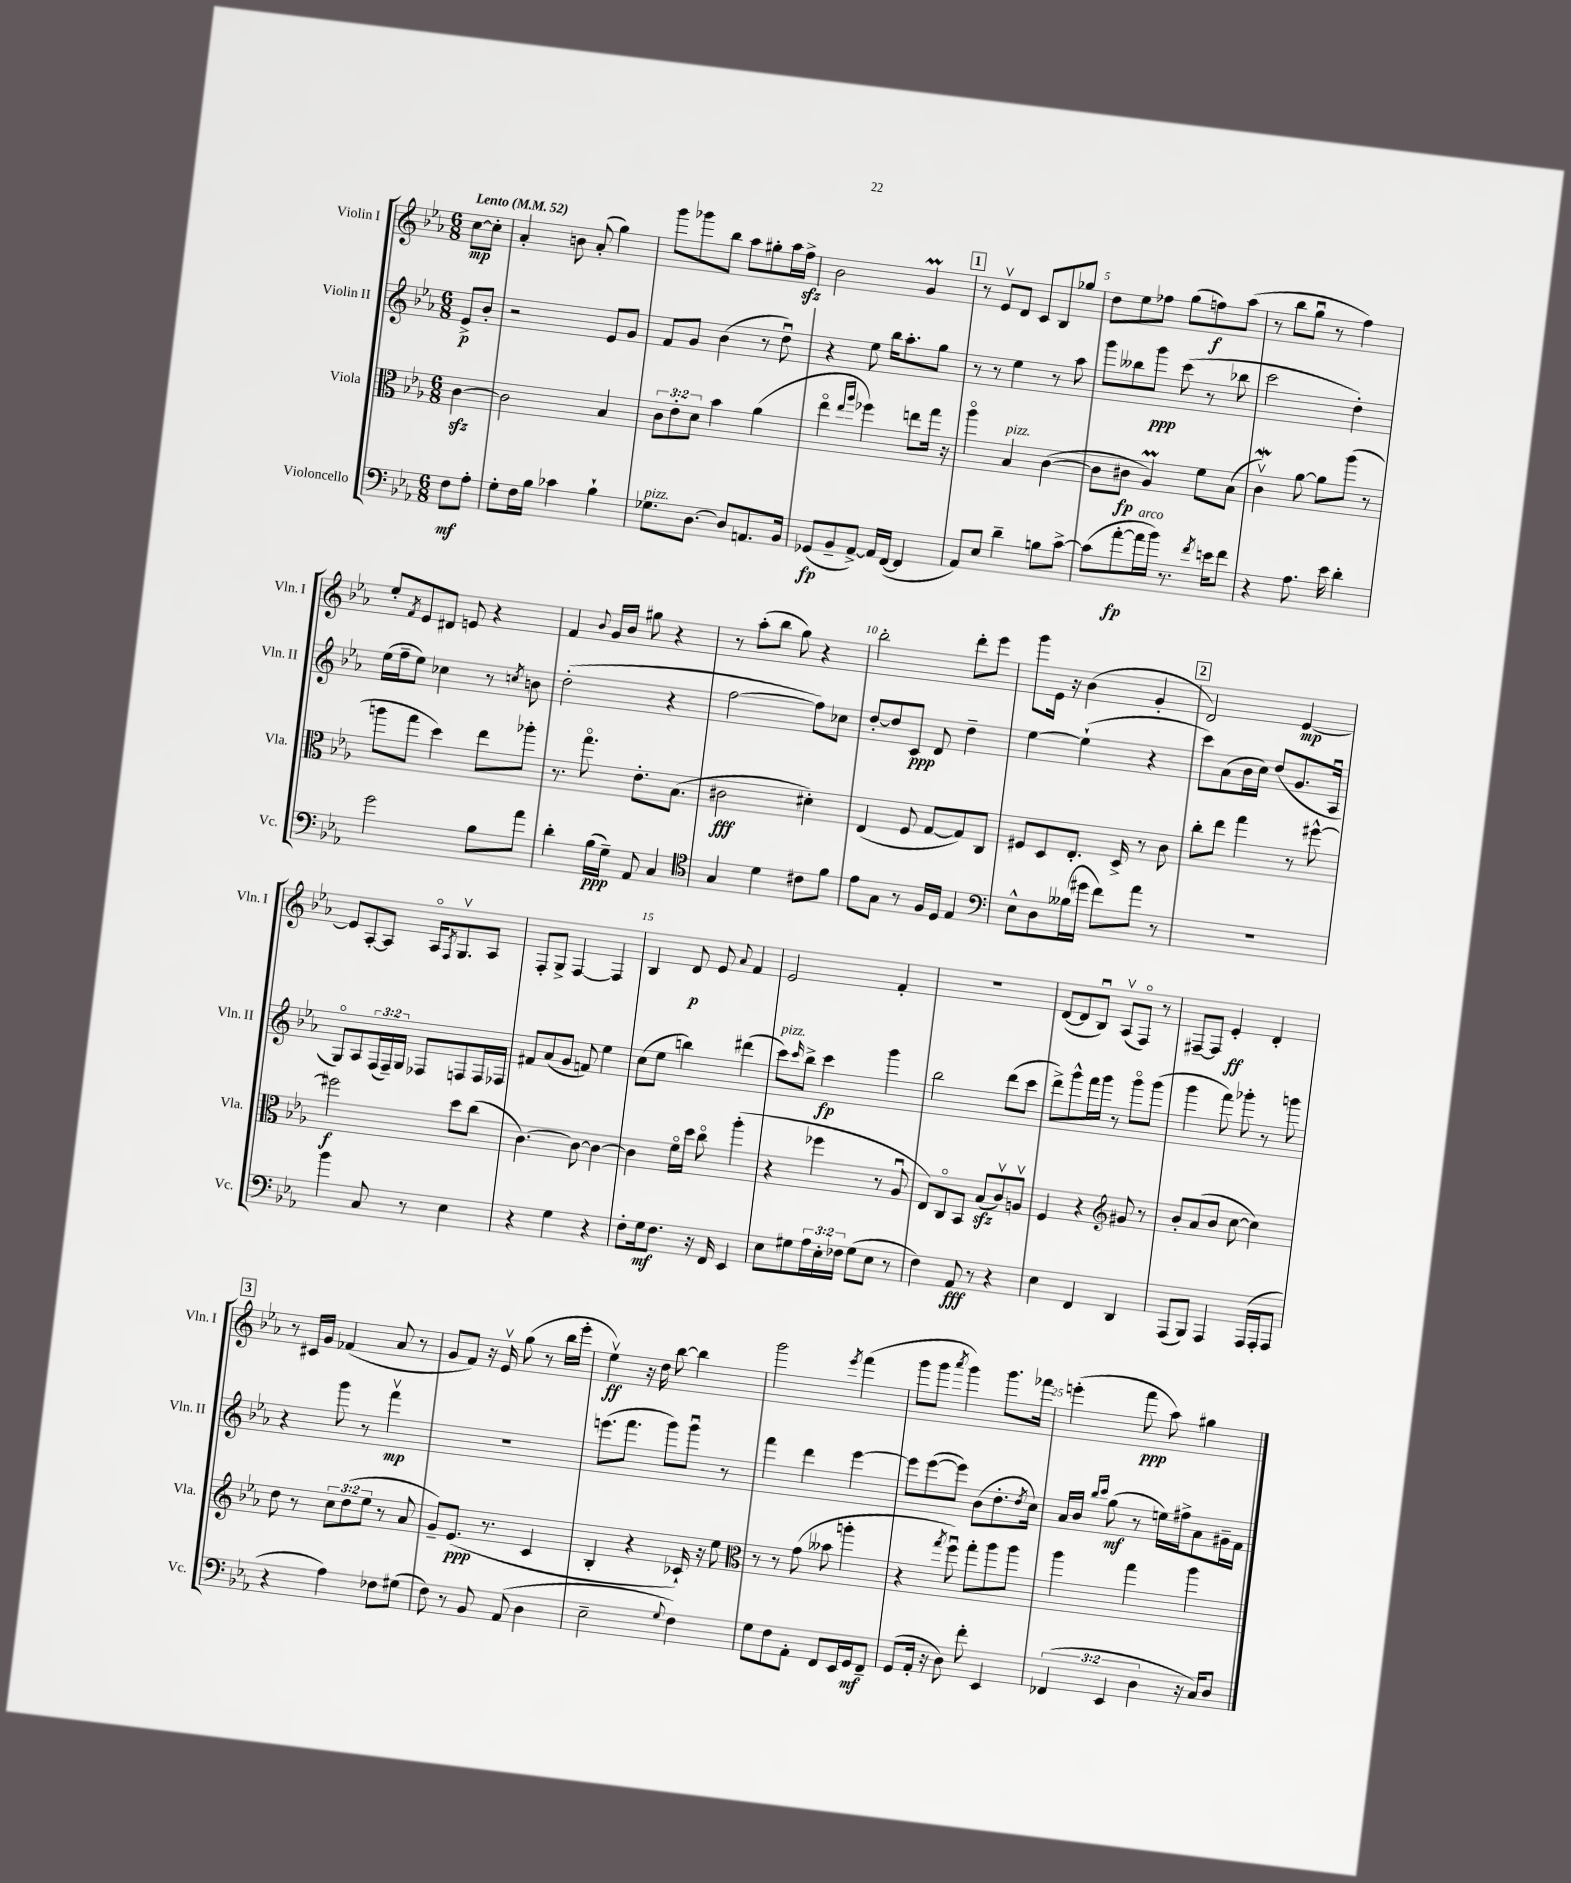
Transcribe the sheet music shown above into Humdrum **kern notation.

**kern	**kern	**kern	**kern
*staff4	*staff3	*staff2	*staff1
*clefF4	*clefC3	*clefG2	*clefG2
*k[b-e-a-]	*k[b-e-a-]	*k[b-e-a-]	*k[b-e-a-]
*M6/8	*M6/8	*M6/8	*M6/8
*MM52	*MM52	*MM52	*MM52
8F	[4c	8e-^	[8cc
8A-'	.	8b-'	8cc']
=	=	=	=
8G'	2c]	2r	4a-'
16F	.	.	.
16B-	.	.	.
4c-	.	.	8b
.	.	.	(8a-'
4B-`	4B-	8e-	4gg)
.	.	8g	.
=	=	=	=
8.G-	12c	8f	8ggg
.	12e-'	.	.
.	.	8g	8ggg-
.	12d	.	.
[8.D	.	.	.
.	4b-	(4b-	8bb-
8D]	.	.	8aa-
8.AA	(4a-	8r	8gg#'
.	.	8ddu)	16aa-
16BB-	.	.	16ff^
=	=	=	=
(8GG-	4ee-o	4r	2b-
8BB-~	.	.	.
.	16qqee-	.	.
.	16qqaa-	.	.
[8AA-^)	4ff-)	8ee-	.
16AA-]	.	16bb-	.
([16FF	.	8.aa-'	.
4FF]	8ee	.	4g
.	16gg	8gg	.
.	16r	.	.
=	=	=	=
8AA-)	4aa-o	8r	8r
8E-	.	8r	8e-v
4d~	4B-	4ee-	8d
.	.	.	8c
8B	([4c	8r	8B-
[8c^	.	8aa-	8gg-
=	=	=	=
(8c]	8c]	8ggg	8dd
[8a-'	8c#	8bb--	8ee-
16a-]	4A-)	8ggg	8ff-
16b-)	.	.	.
8.r	.	(8ccc	(8gg
.	8f	8r	8ff)
8qf	.	.	.
16e	.	.	.
8f	(8B-	8bb-	(8aa-
=	=	=	=
4r	4cv)	2ccc	8r
.	.	.	8bb-
8.A-	[8a-	.	8ggu
.	8a-]	.	8r
16e-	.	.	.
4d'	(8aa-	4dd')	4ff)
.	8r	.	.
=	=	=	=
2g	8aa	(16ee-	8ee-'
.	.	16ff~	.
.	.	.	8qf
.	8gg	8ee-)	8e-
.	4dd)	4cc-	8d#
.	.	.	8e
8B-	8ee-	8r	4r
.	.	8qcc	.
8a-	8aa-'	8b	.
=	=	=	=
4d'	8.r	(2dd'	4f
.	8.ggo	.	.
.	.	.	8qqb-
(16B-	.	.	16g
16G~)	.	.	16b-
8AA-	8.e-'	.	8gg#
4C	.	4r	4r
.	(8.B-	.	.
=	=	=	=
*clefC4	*	*	*
4G	2c#	[2ff	8r
.	.	.	(8aa-'
4d	.	.	8bb-
.	.	.	8gg)
8c#	4d#')	8ff])	4r
8f	.	8cc-	.
=	=	=	=
8e-	(4E-	[8dd'	2bb-'
8G	.	8dd]	.
8r	8F	8c	.
16F	[8G	8d	.
16D	.	.	.
4E-	8G])	4dd~	8ddd'
.	8C	.	8eee-
=	=	=	=
*clefF4	*	*	*
8E-^^	8F#	[4ee-	8ggg
8D	8D	.	16e-
.	.	.	16r
(16B--	8.E-'	(4ee-`]	(4b-
16g#	.	.	.
8f)	.	.	.
.	16D^	.	.
8a-	8r	4r	4g'
8r	8c	.	.
=	=	=	=
2.r	8cc'	8ccc)	2d)
.	8ee-	(8a-	.
.	4gg	16b-	.
.	.	16cc)	.
.	.	(8dd	.
.	8r	8.g	[4e-
.	[8ff#^^	.	.
.	.	16A-u	.
=	=	=	=
4b-	2ff#]	8Go)	8e-]
.	.	8A-	[8A-'
8C	.	(24F	8A-]
.	.	24F~)	.
.	.	24G	.
8r	.	8F-	16A-o
.	.	.	8qF
.	.	.	8.Gv
4E-	8dd	8F	.
.	(8cc	16F	8A-
.	.	16F-	.
=	=	=	=
4r	[4.c)	8f#	8F'
.	.	(8a-	8G^
4G	.	8g	[4F
.	8c_	8f)	.
4r	4c_	4ee-	4F]
=	=	=	=
8F'	4c]	(8cc	4B-
16G	.	8ee-	.
8.F	.	.	.
.	16fo	4bb)	8d
.	16dd	.	.
16r	8cco	.	8e-
16FF	.	.	.
.	.	.	8qqa-
4EE-	(4aa-'	(4ddd#	4f
=	=	=	=
8E-	4r	8ccc)	2e-
.	.	16qqccc	.
8G#	.	8bb-^	.
24A-	4ff-	4ccc	.
24E-'	.	.	.
24F-	.	.	.
(8G#	.	.	.
8E-	8r	4ggg	4f'
8r	8A-u	.	.
=	=	=	=
4F)	8E-)	2bb-	2.r
.	8Co	.	.
8AA-	8BB-	.	.
8r	(8B-	.	.
4r	8cv)	(8ddd	.
.	8Av	8ccc	.
=	=	=	=
4E-	4F	8ddd^)	([8d
.	.	8ggg^^	8d]
4FF	4r	16fff	8B-u)
.	.	16ggg	.
.	.	8r	(8A-v
*	*clefG2	*	*
4DD	8g#	8gggo	8Fo)
.	8r	(8ggg	8r
=	=	=	=
(8AAA-	8b-'	4ggg	[8F#~
8BBB-)	(8a-	.	8F#]
4AAA-	8b-	8fff)	4e-'
.	[8cc	8ggg-'	.
(16AAA-	4cc])	8r	4d'
16AAA-'	.	.	.
8AAA-	.	8ggg	.
=	=	=	=
4r	8dd	4r	8r
.	8r	.	16c#
.	.	.	16g
4A-)	12cc	8ggg	(4f-
.	(12dd	.	.
.	.	8r	.
.	12ee-	.	.
8F-	8r	4fffv	8a-
(8G#	8a-	.	8r
=	=	=	=
8F)	8g~)	2.r	8g
8r	(8.e-	.	8f)
8BB-	.	.	16r
.	8.r	.	16e-v
(8AA-	.	.	(8gg
4D	4c	.	8r
.	.	.	16bb-
.	.	.	16eee-'
=	=	=	=
2E-~	4B-'	(8.eee	4ee-v)
.	.	8.fff	.
.	4r	.	16r
.	.	.	16dd
.	.	8ggg)	[8bb-
8qqG	.	.	.
4F)	16c-`)	8gggu	4bb-]
.	16r	.	.
.	8ee-	8r	.
=	=	=	=
*	*clefC3	*	*
8G	8r	4fff	2ggg
8F	8r	.	.
8AA-'	(8g	4ddd	.
8FF	8b--	.	.
.	.	.	8qeee-
16EE-	4aa'	[4eee-	(4fff
16GG	.	.	.
8FF~	.	.	.
=	=	=	=
(8GG	4r	8eee-]	8ggg
16AA-'	.	([8eee-	8ggg
16r	.	.	.
.	8qgg	.	8qaaa-
8D)	8ffu)	8eee-])	4ggg)
8f'	8gg'	(8b-	.
4EE-	8aa-	8.dd'	8.ggg
.	8aa-	.	.
.	.	8qdd	.
.	.	16cc)	16fff-
=	=	=	=
(6FF-	4aa-	16a-	(4eee'
.	.	16b-	.
.	.	16qqbb-	.
.	.	16qqccc	.
.	.	(8gg	.
6EE-	.	.	.
.	4gg	8r	8fff
6D	.	.	.
.	.	16ee)	8aa-)
.	.	16ff#^	.
16r	4aa-	8a-	4gg#
16C)	.	.	.
8D	.	16g#~	.
.	.	16f	.
==	==	==	==
*-	*-	*-	*-
